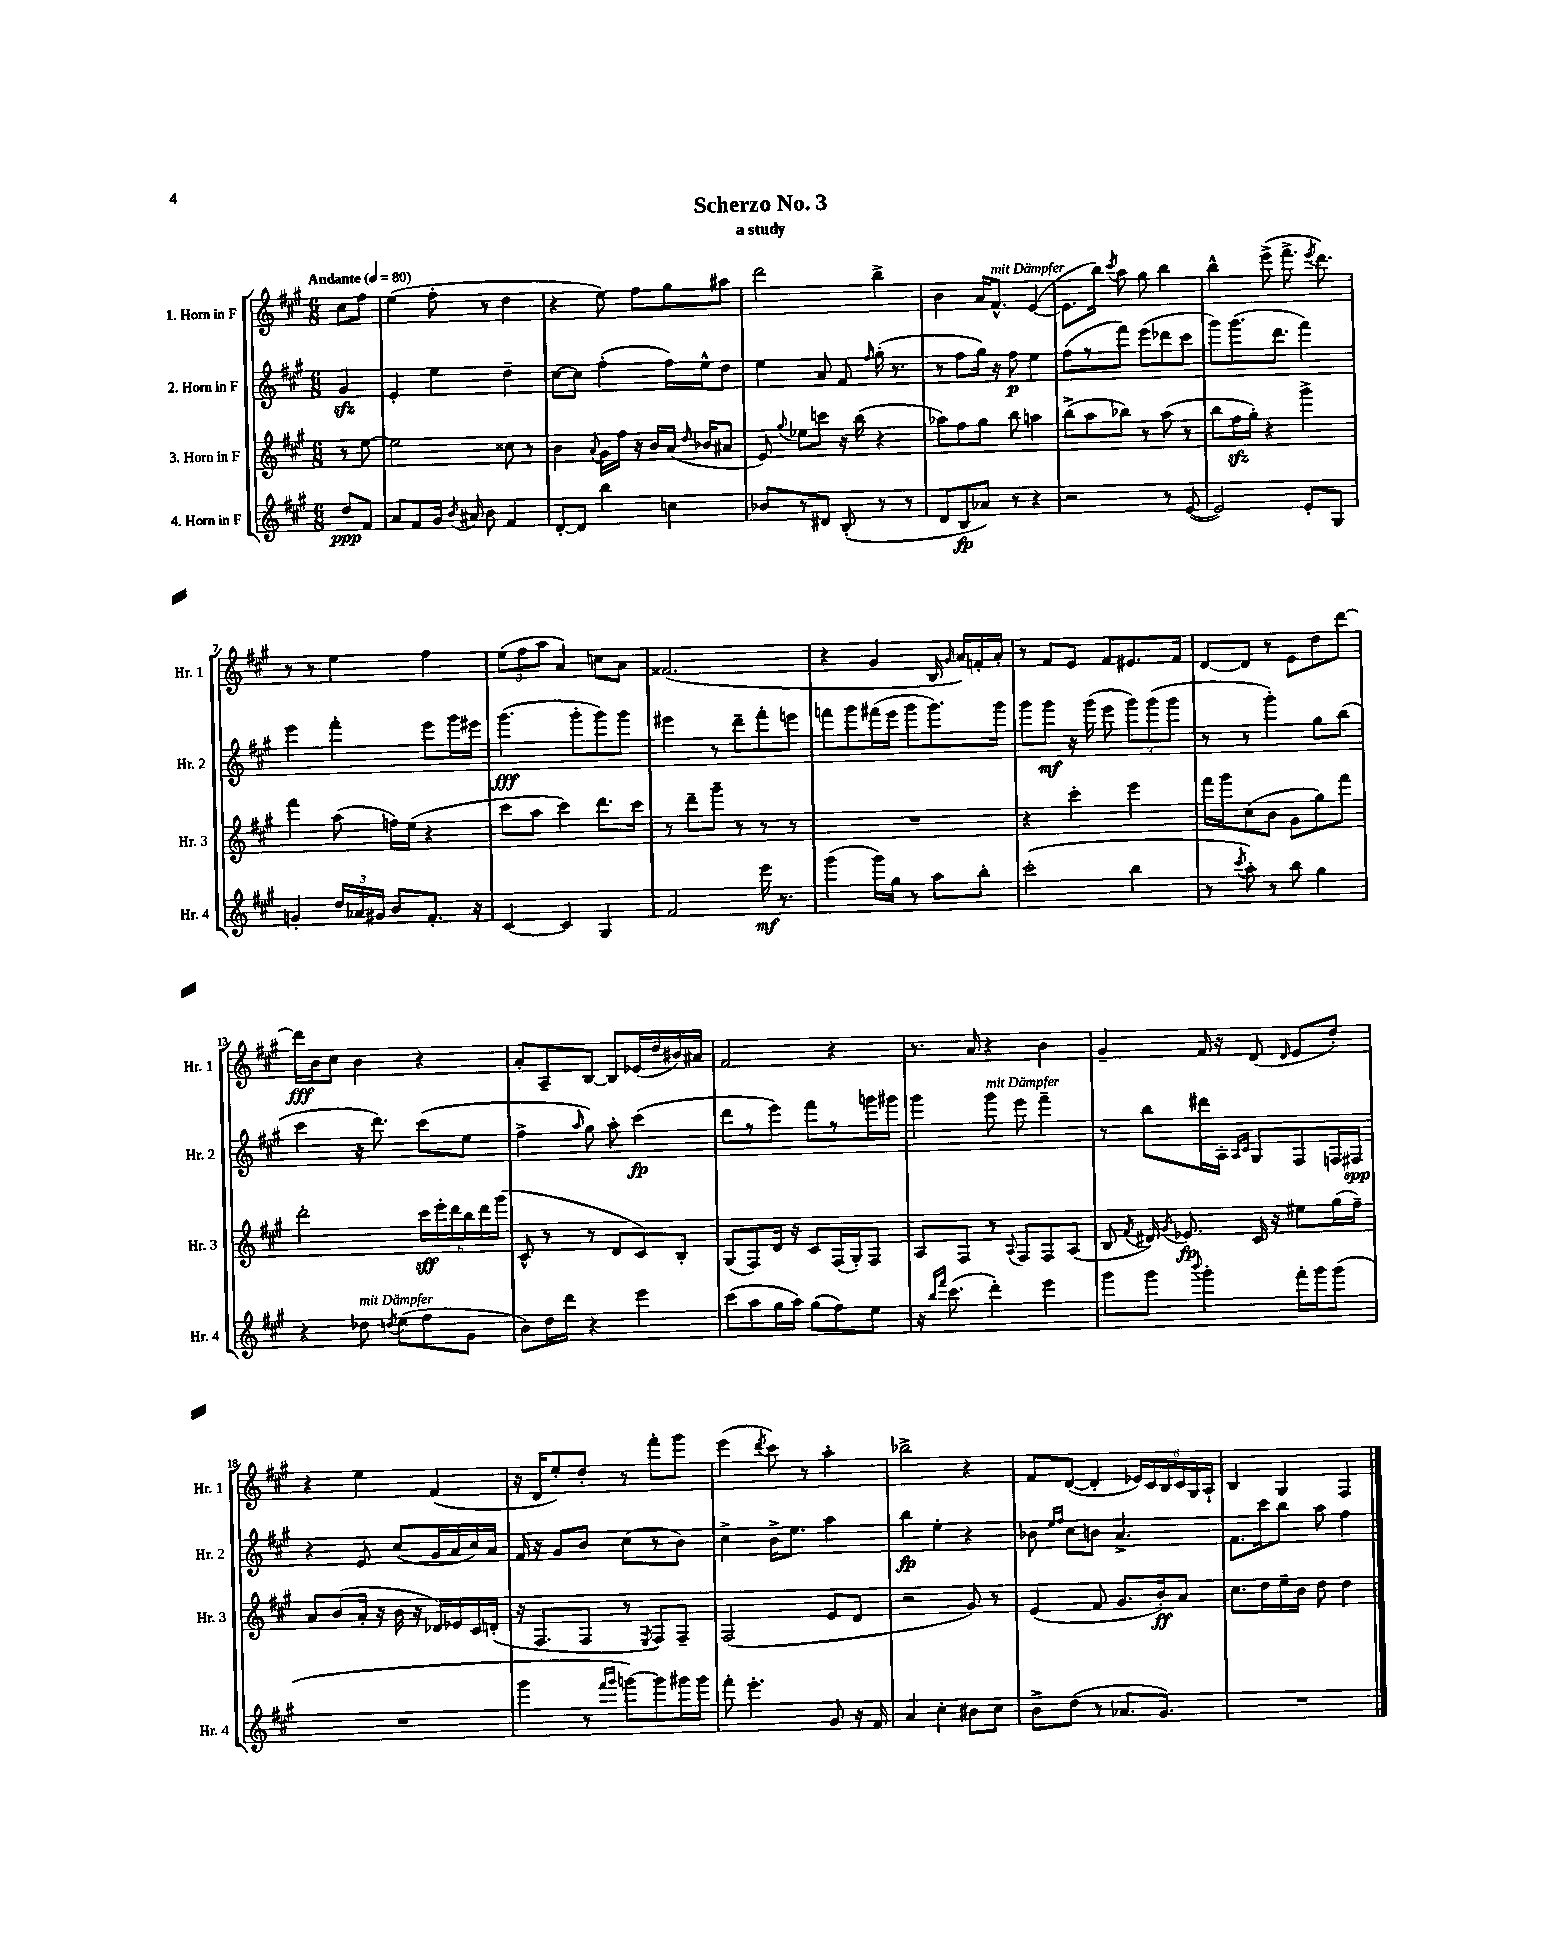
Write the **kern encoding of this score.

**kern	**dynam	**kern	**dynam	**kern	**dynam	**kern	**dynam
*part4	*part4	*part3	*part3	*part2	*part2	*part1	*part1
*staff4	*staff4	*staff3	*staff3	*staff2	*staff2	*staff1	*staff1
*I"4. Horn in F	*	*I"3. Horn in F	*	*I"2. Horn in F	*	*I"1. Horn in F	*
*I'Hr. 4	*	*I'Hr. 3	*	*I'Hr. 2	*	*I'Hr. 1	*
*clefG2	*	*clefG2	*	*clefG2	*	*clefG2	*
*k[f#c#g#]	*	*k[f#c#g#]	*	*k[f#c#g#]	*	*k[f#c#g#]	*
*M6/8	*	*M6/8	*	*M6/8	*	*M6/8	*
*MM80	*	*MM80	*	*MM80	*	*MM80	*
=	=	=	=	=	=	=	=
!	!	!	!	!	!	!LO:TX:a:B:t=Andante	!
8dd/L	ppp	8r	.	4g#zz/	.	8cc#\L	.
8f#/J	.	[8ee\	.	.	.	8ff#\J	.
=1	=1	=1	=1	=1	=1	=1	=1
8a/L	.	2ee\]	.	4e'/	.	(4ee\	.
8f#/	.	.	.	.	.	.	.
16g#/Jk	.	.	.	4ee\	.	8ff#'\	.
8qb/	.	.	.	.	.	.	.
16a#X/	.	.	.	.	.	.	.
8b\	.	.	.	.	.	8r	.
4f#/	.	8cc##X\	.	4dd~\	.	4dd\	.
.	.	8r	.	.	.	.	.
=2	=2	=2	=2	=2	=2	=2	=2
[8d'/L	.	4b\	.	[8cc#\L	.	4r	.
8d/J]	.	.	.	8cc#\J]	.	.	.
.	.	8qqa/	.	.	.	.	.
4bb\	.	16g#\LL	.	(4ff#'\	.	8ee\)	.
.	.	16ff#\JJ	.	.	.	.	.
.	.	16r	.	.	.	8ff#\L	.
.	.	16b/LL	.	.	.	.	.
4ccn\	.	(16a/JJ	.	16ff#\LL)	.	8gg#\	.
.	.	16qqdd/	.	.	.	.	.
.	.	16b-X/KL	.	16ee^^\J	.	.	.
.	.	8a#X/J	.	8dd\J	.	8aa#X\J	.
=3	=3	=3	=3	=3	=3	=3	=3
8b-X/L	.	8e/)	.	4ee\	.	2ddd\	.
.	.	8qqgg#/	.	.	.	.	.
8r	.	8ee-X\L	.	.	.	.	.
8d#X/J	.	8cccn\J	.	8a/	.	.	.
(8B'/	.	16r	.	8f#/	.	.	.
.	.	(16bb\	.	.	.	.	.
.	.	.	.	16qqff#/	.	.	.
8r	.	4r	.	(16gg#'\	.	4bb^\	.
.	.	.	.	8.r	.	.	.
8r	.	.	.	.	.	.	.
=4	=4	=4	=4	=4	=4	=4	=4
8d/L	.	8aa-X\L)	.	8r	.	4b\	.
8B/	fp	8ff#\	.	8ff#\L	.	.	.
8a-X/J)	.	8gg#\J	.	16gg#\Jk)	.	16a/KL	.
!	!	!	!	!	!	!LO:TX:a:i:t=mit Dämpfer	!
.	.	.	.	16r	.	8.f#^^/J	.
8r	.	8bb\	.	8ff#\	p	.	.
4r	.	4aan\	.	4ee\	.	([4e/	.
=5	=5	=5	=5	=5	=5	=5	=5
2r	.	(8bb^\L	.	(8ff#\L	.	8.e\L]	.
.	.	8aa\	.	8r	.	.	.
.	.	.	.	.	.	16bb\Jk)	.
.	.	.	.	.	.	8qccc#/	.
.	.	8bb-X\J)	.	8fff#\J)	.	8aa\	.
.	.	8r	.	(8eee\L	.	8gg#\	.
8r	.	(8aa\	.	8ddd-X\	.	4bb\	.
([8e/	.	8r	.	8ccc#\J	.	.	.
=6	=6	=6	=6	=6	=6	=6	=6
2e/])	.	8bb\L	.	8ggg#\L)	.	4bb^^\	.
.	.	16ff#zz\L	.	(8.ggg#\	.	.	.
.	.	16gg#'\JJ)	.	.	.	.	.
.	.	4r	.	.	.	(8eee^\	.
.	.	.	.	8.ddd\J	.	.	.
.	.	.	.	.	.	8.fff#^\	.
8e'/L	.	4ggg#^\	.	4fff#\)	.	.	.
.	.	.	.	.	.	8qeee/	.
.	.	.	.	.	.	8.ddd\)	.
8G#/J	.	.	.	.	.	.	.
!!LO:LB:g=z
=7	=7	=7	=7	=7	=7	=7	=7
4gn'/	.	4fff#\	.	4eee\	.	8r	.
.	.	.	.	.	.	8r	.
24dd/LL	.	(8aa\	.	4fff#'\	.	4ee\	.
24a-X/	.	.	.	.	.	.	.
24g#X/JJ	.	.	.	.	.	.	.
8b/L	.	16ffn\LL)	.	.	.	.	.
.	.	(16ee\JJ	.	.	.	.	.
8.f#'/J	.	4r	.	8eee\L	.	4ff#\	.
.	.	.	.	16ggg#\L	.	.	.
16r	.	.	.	16eee#X\JJ	.	.	.
=8	=8	=8	=8	=8	=8	=8	=8
[4c#/	.	8ccc#\L	.	(4.ggg#\	fff	(12ee\L	.
.	.	.	.	.	.	12ff#\	.
.	.	8aa\J	.	.	.	.	.
.	.	.	.	.	.	12aa\J	.
4c#/]	.	4ccc#\)	.	.	.	4a/)	.
.	.	.	.	8ggg#'\L	.	.	.
4G#/	.	8.ddd\L	.	8ggg#\)	.	8ccn\L	.
.	.	.	.	8ggg#\J	.	8a\J	.
.	.	16ccc#\Jk	.	.	.	.	.
=9	=9	=9	=9	=9	=9	=9	=9
2f#/	.	8r	.	4eee#X\	.	(2.f##X/	.
.	.	8ddd~\L	.	.	.	.	.
.	.	8ggg#~\J	.	8r	.	.	.
.	.	8r	.	8ddd~\L	.	.	.
16eee\	mf	8r	.	8fff#'\	.	.	.
8.r	.	.	.	.	.	.	.
.	.	8r	.	8eeen\J	.	.	.
=10	=10	=10	=10	=10	=10	=10	=10
(4ggg#\	.	2.r	.	8fffn\L	.	4r	.
.	.	.	.	8ggg#\	.	.	.
16ggg#\LL)	.	.	.	(16fff#X\L	.	4g#/	.
16gg#\JJ	.	.	.	16eee\JJ	.	.	.
8r	.	.	.	8ggg#\L	.	.	.
8aa\L	.	.	.	8.ggg#\)	.	16B/	.
.	.	.	.	.	.	16qqg#/	.
.	.	.	.	.	.	16a/LL)	.
8bb'\J	.	.	.	.	.	16fn'/	.
.	.	.	.	16ggg#\Jk	.	16a'/JJ	.
=11	=11	=11	=11	=11	=11	=11	=11
(2ccc#'\	.	4r	.	8ggg#\L	.	8r	.
.	.	.	.	8ggg#\J	mf	8f#/L	.
.	.	4ccc#'\	.	16r	.	8e/J	.
.	.	.	.	(16ggg#\	.	.	.
.	.	.	.	8eee\	.	8f#/L	.
4bb\	.	4eee\	.	12ggg#\L)	.	8.e#X/	.
.	.	.	.	(12ggg#\	.	.	.
.	.	.	.	12ggg#\J	.	.	.
.	.	.	.	.	.	16f#/Jk	.
=12	=12	=12	=12	=12	=12	=12	=12
8r	.	16fff#\LL	.	8r	.	[8d/L	.
.	.	16ggg#\J	.	.	.	.	.
8qccc#/	.	.	.	.	.	.	.
8aa'\)	.	(8cc#\	.	8r	.	8d/J]	.
8r	.	8b\J	.	4ggg#'\)	.	8r	.
8bb\	.	8g#\L	.	.	.	8e\L	.
4gg#\	.	8gg#\)	.	8gg#\L	.	8dd\	.
.	.	8fff#\J	.	(8bb\J	.	[8ddd\J	.
!!LO:LB:g=z
=13	=13	=13	=13	=13	=13	=13	=13
4r	.	2ddd'\	.	4ccc#\	.	16ddd\LL]	fff
.	.	.	.	.	.	16b\J	.
.	.	.	.	.	.	8cc#\J	.
!LO:TX:a:i:t=mit Dämpfer	!	!	!	!	!	!	!
8dd-X\	.	.	.	16r	.	4b\	.
.	.	.	.	8.ddd\)	.	.	.
8qddn/	.	.	.	.	.	.	.
(8ee\L	.	.	.	.	.	.	.
8ff#\	.	24ccc#\LL	sff	(8ccc#\L	.	4r	.
.	.	24eee'\	.	.	.	.	.
.	.	24ddd\	.	.	.	.	.
8g#\J	.	24bb\	.	8ee\J	.	.	.
.	.	24ddd\	.	.	.	.	.
.	.	(24ggg#\JJ	.	.	.	.	.
=14	=14	=14	=14	=14	=14	=14	=14
8b\L)	.	8c#^^/	.	4ff#^\	.	8a'/L	.
16dd\L	.	8r	.	.	.	8A~/	.
16ddd\JJ	.	.	.	.	.	.	.
.	.	.	.	16qqaa/	.	.	.
4r	.	8r	.	8gg#\)	.	[8B/J	.
.	.	8d/L	.	8aa'\	.	8B/L]	.
4eee\	.	8c#/)	.	(4ccc#\	fp	(16e-X/L	.
.	.	.	.	.	.	16dd/	.
.	.	8B'/J	.	.	.	16b#X/)	.
.	.	.	.	.	.	16a#X/JJ	.
=15	=15	=15	=15	=15	=15	=15	=15
(8ccc#\L	.	(8G#/L	.	8ddd\L	.	2f#/	.
8aa\	.	8F#/)	.	8r	.	.	.
16gg#\L	.	16d/Jk	.	8eee\J)	.	.	.
16aa\JJ)	.	16r	.	.	.	.	.
(8gg#\L	.	8c#/L	.	8fff#\L	.	.	.
8ff#\)	.	(16F#/L	.	8r	.	4r	.
.	.	16G#'/J)	.	.	.	.	.
8ee\J	.	8F#/J	.	16gggn\L	.	.	.
.	.	.	.	16ggg#X\JJ	.	.	.
=16	=16	=16	=16	=16	=16	=16	=16
16r	.	8A/L	.	4ggg#\	.	8.r	.
16qqbb/LL	.	.	.	.	.	.	.
16qqfff#/JJ	.	.	.	.	.	.	.
(8.ccc#\	.	.	.	.	.	.	.
.	.	8F#/J	.	.	.	.	.
.	.	.	.	.	.	16a/	.
!	!	!	!	!LO:TX:a:i:t=mit Dämpfer	!	!	!
4ddd'\)	.	8r	.	8ggg#\	.	4r	.
.	.	8qqA/	.	.	.	.	.
.	.	8F#/L	.	8eee\	.	.	.
4eee\	.	8F#/	.	4fff#~\	.	4b\	.
.	.	(8A/J	.	.	.	.	.
=17	=17	=17	=17	=17	=17	=17	=17
8ggg#\L	.	8B/	.	8r	.	4g#~/	.
.	.	8qf#/	.	.	.	.	.
8ggg#\J	.	16d#X/)	.	8bb\L	.	.	.
.	.	8qg#/	.	.	.	.	.
.	.	8.e-X/	fp	.	.	.	.
8qqbbb/	.	.	.	.	.	.	.
4ggg#'\	.	.	.	16ddd#X\L	.	16f#/	.
.	.	.	.	16A'\JJ	.	16r	.
.	.	.	.	16qqA/LL	.	.	.
.	.	.	.	16qqc#/JJ	.	.	.
.	.	16c#/	.	8G#/L	.	(8d/	.
.	.	16r	.	.	.	.	.
.	.	.	.	.	.	16qqd/	.
16fff#'\LL	.	8ee#X\L	.	8F#/	.	8e/L	.
16ggg#\J	.	.	.	.	.	.	.
(8ggg#\J	.	(16gg#\L	.	16Fn/L	.	8dd'/J)	.
.	.	16ff#~\JJ)	.	16F#X/JJ	spp	.	.
!!LO:LB:g=z
=18	=18	=18	=18	=18	=18	=18	=18
2.r	.	8a/L	.	4r	.	4r	.
.	.	(8b/	.	.	.	.	.
.	.	16a'/Jk	.	8e/	.	4ee\	.
.	.	16r	.	.	.	.	.
.	.	16b\	.	(8cc#/L	.	.	.
.	.	16r	.	.	.	.	.
.	.	16d-X/LL)	.	16g#/L	.	(4f#/	.
.	.	16e-X/	.	16a/	.	.	.
.	.	16c#/	.	16cc#/)	.	.	.
.	.	(16dn'/JJ	.	16a/JJ	.	.	.
=19	=19	=19	=19	=19	=19	=19	=19
4ggg#\	.	16r	.	16f#/	.	16r	.
.	.	8.F#/L	.	16r	.	16d/KL	.
.	.	.	.	8g#/L	.	8ee'/)	.
8r	.	8F#/J	.	8b/J	.	8dd'/J	.
16qqfff#/LL	.	.	.	.	.	.	.
16qqggg#/JJ	.	.	.	.	.	.	.
[8gggn\L)	.	8r	.	(8cc#\L	.	8r	.
.	.	8qE/	.	.	.	.	.
8ggg\]	.	8F#/L)	.	8r	.	8fff#'\L	.
16ggg#X\L	.	8F#~/J	.	8b\J)	.	8ggg#\J	.
16ggg#\JJ	.	.	.	.	.	.	.
=20	=20	=20	=20	=20	=20	=20	=20
8fff#'\	.	(2F#/	.	4cc#^\	.	(4eee\	.
4.eee'\	.	.	.	.	.	.	.
.	.	.	.	.	.	8qddd/	.
.	.	.	.	16b^\KL	.	8ccc#\)	.
.	.	.	.	8.ee\J	.	.	.
.	.	.	.	.	.	8r	.
8g#/	.	8e/L	.	4aa\	.	4aa'\	.
16r	.	8d/J	.	.	.	.	.
16f#/	.	.	.	.	.	.	.
=21	=21	=21	=21	=21	=21	=21	=21
4a/	.	2r	.	4bb\	fp	2bb-X^\	.
4cc#'\	.	.	.	4ee'\	.	.	.
8b#X\L	.	8g#/)	.	4r	.	4r	.
8cc#\J	.	8r	.	.	.	.	.
=22	=22	=22	=22	=22	=22	=22	=22
8b^\L	.	(4e/	.	8b-X\	.	8f#/L	.
.	.	.	.	16qqee/LL	.	.	.
.	.	.	.	16qqff#/JJ	.	.	.
(8dd\J	.	.	.	8cc#\L	.	([8d/J	.
8r	.	8f#/	.	8bn\J	.	4d'/]	.
8.a-X/L	.	8.g#/L	.	4.a^/	.	.	.
.	.	.	.	.	.	24e-X/LL)	.
.	.	.	.	.	.	24c#/	.
8.g#/J)	.	16b'/k)	ff	.	.	.	.
.	.	.	.	.	.	24B/	.
.	.	8a/J	.	.	.	24c#/	.
.	.	.	.	.	.	24G#/	.
.	.	.	.	.	.	24A`/JJ	.
=23	=23	=23	=23	=23	=23	=23	=23
2.r	.	8.cc#\L	.	8.f#\L	.	4B/	.
.	.	16dd\L	.	16ccc#\k	.	.	.
.	.	16ee~\	.	8bb\J	.	4G#/	.
.	.	16b\JJ	.	.	.	.	.
.	.	8dd\	.	8aa\	.	.	.
.	.	4dd\	.	4ff#\	.	4F#/	.
==	==	==	==	==	==	==	==
*-	*-	*-	*-	*-	*-	*-	*-
